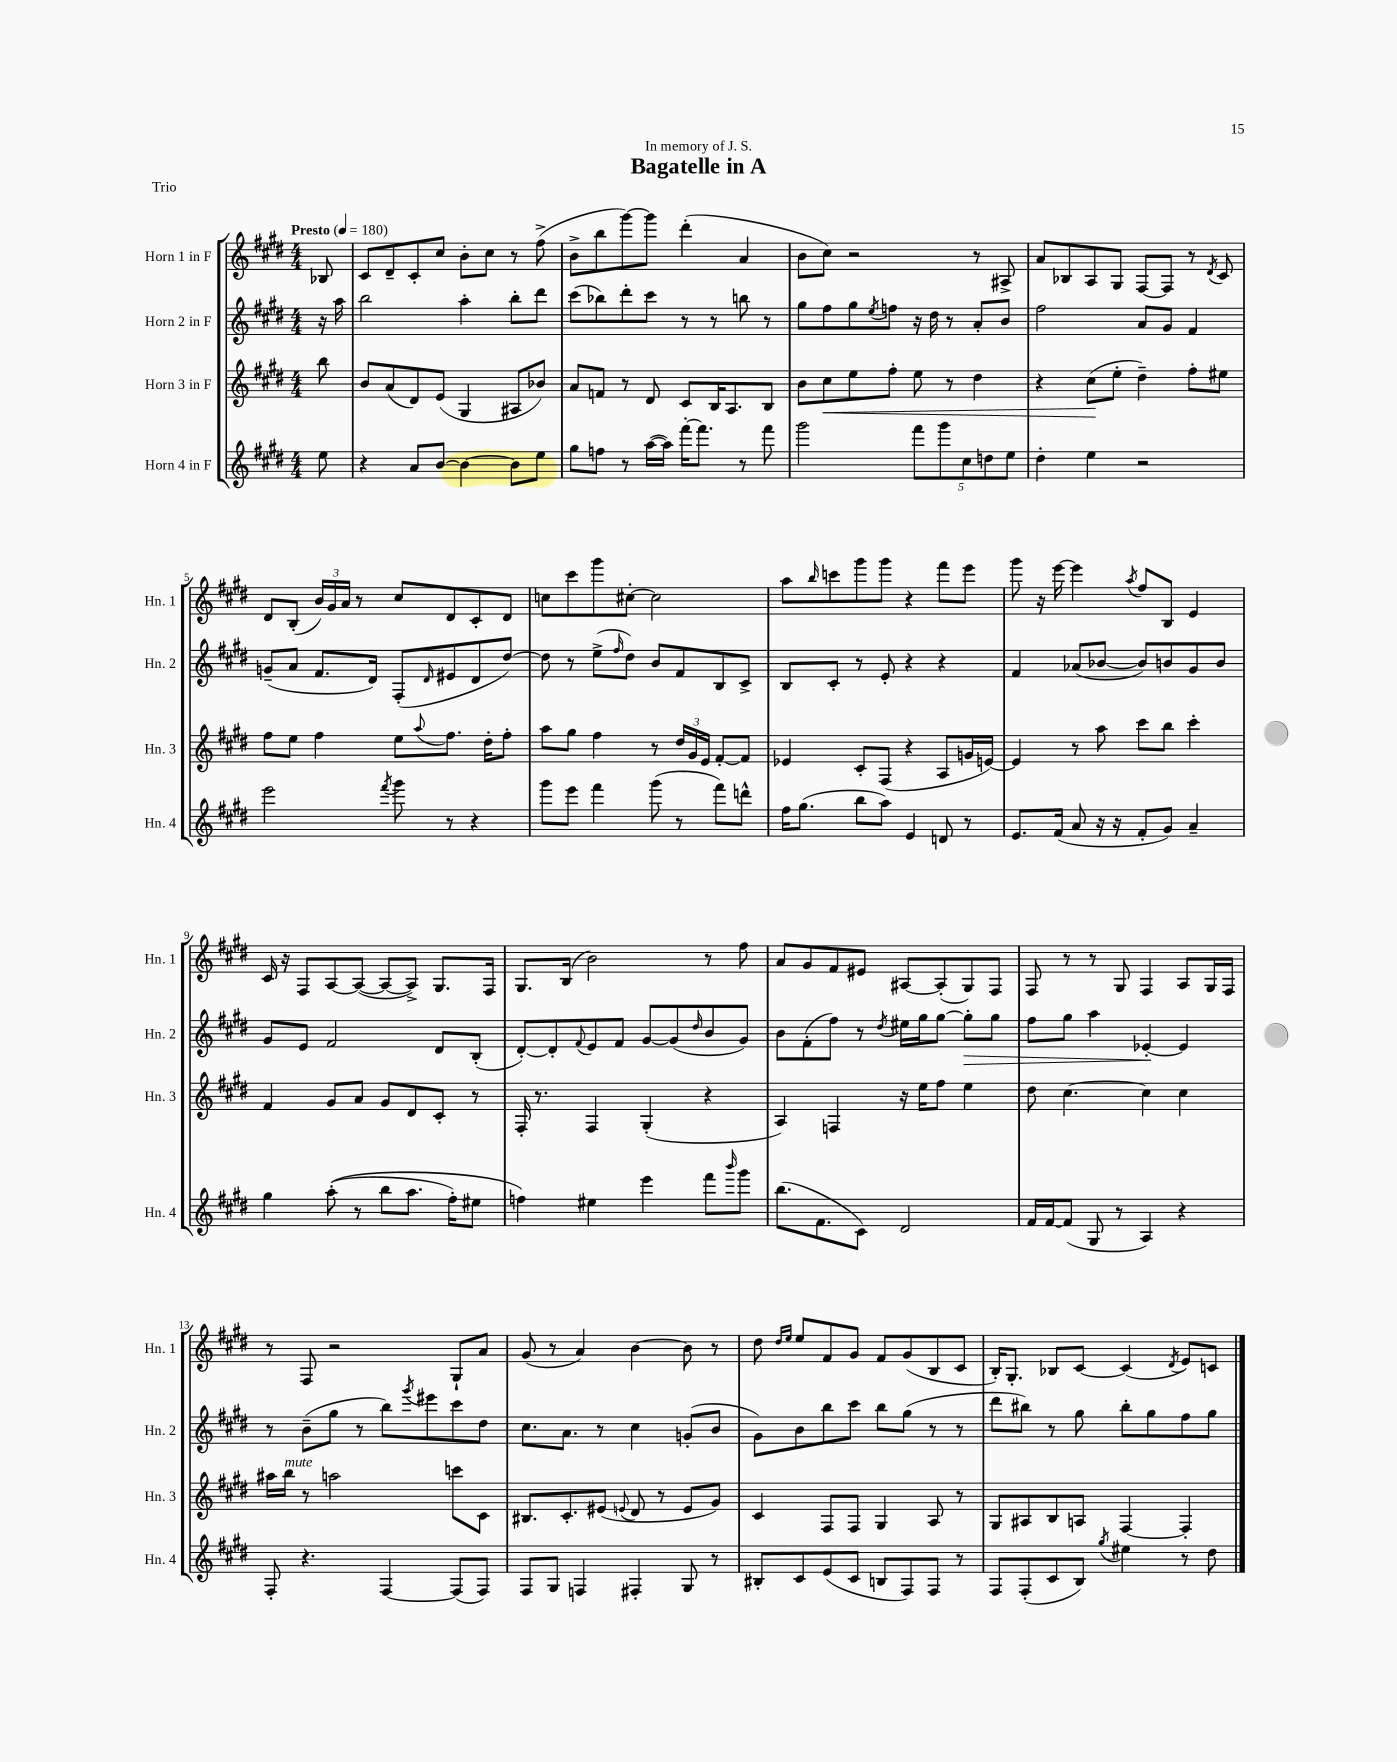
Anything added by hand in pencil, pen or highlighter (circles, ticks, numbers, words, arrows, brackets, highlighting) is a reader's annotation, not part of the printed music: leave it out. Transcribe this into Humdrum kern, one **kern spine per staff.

**kern	**kern	**dynam	**kern	**dynam	**kern
*part4	*part3	*part3	*part2	*part2	*part1
*staff4	*staff3	*staff3	*staff2	*staff2	*staff1
*I"Horn 4 in F	*I"Horn 3 in F	*	*I"Horn 2 in F	*	*I"Horn 1 in F
*I'Hn. 4	*I'Hn. 3	*	*I'Hn. 2	*	*I'Hn. 1
*clefG2	*clefG2	*	*clefG2	*	*clefG2
*k[f#c#g#d#]	*k[f#c#g#d#]	*	*k[f#c#g#d#]	*	*k[f#c#g#d#]
*M4/4	*M4/4	*	*M4/4	*	*M4/4
*MM180	*MM180	*	*MM180	*	*MM180
=	=	=	=	=	=
!	!	!	!	!	!LO:TX:a:B:t=Presto
8ee\	8bb\	.	16r	.	8B-X/
.	.	.	16aa\	.	.
=1	=1	=1	=1	=1	=1
4r	8b/L	.	2bb\	.	8c#/L
.	(8a/	.	.	.	8d#~/
8a/L	8d#/)	.	.	.	8c#'/
[8b/J	(8e/J	.	.	.	8cc#/J
4b\_	4G#/	.	4aa'\	.	8b'\L
.	.	.	.	.	8cc#\J
8b\L]	8A#X/L	.	8bb'\L	.	8r
8ee\J	8b-X/J)	.	8ddd#\J	.	(8ff#^\
=2	=2	=2	=2	=2	=2
8gg#\L	8a/L	.	(8ccc#\L	.	8b^\L
8ffn\J	8fn/J	.	8bb-X\)	.	8bb\
8r	8r	.	8ddd#'\	.	[8ggg#\)
([16aa\LL	8d#/	.	8ccc#\J	.	8ggg#\J]
16aa\JJ])	.	.	.	.	.
[16fff#'\KL	8c#/L	.	8r	.	(4ddd#'\
8.fff#\J]	.	.	.	.	.
.	16B/K	.	8r	.	.
.	8.A/	.	.	.	.
8r	.	.	8bbn\	.	4a/
8fff#\	8B/J	.	8r	.	.
=3	=3	=3	=3	=3	=3
2ggg#\	8b\L	.	8gg#\L	.	8b\L
!	!	!LO:HP:b	!	!	!
.	8cc#\	<	8ff#\	.	8cc#\J)
.	8ee\	.	8gg#\	.	2r
.	.	.	8qee/	.	.
.	8ff#'\J	.	8ffn\J	.	.
10fff#\L	8ee\	.	16r	.	.
.	.	.	16dd#\	.	.
10ggg#\	.	.	.	.	.
.	8r	.	8r	.	.
10cc#\	.	.	.	.	.
.	4dd#\	.	8a'/L	.	8r
10ddn\	.	.	.	.	.
.	.	.	8b/J	.	8A#X^/
10ee\J	.	.	.	.	.
=4	=4	=4	=4	=4	=4
4dd#'\	4r	.	2ff#\	.	8a/L
.	.	.	.	.	8B-X/
4ee\	(8cc#\L	.	.	.	8A/
.	8ee'\J	[	.	.	8G#/J
2r	4dd#~\)	.	8a/L	.	[8F#/L
.	.	.	8g#/J	.	8F#/J]
.	8ff#'\L	.	4f#/	.	8r
.	.	.	.	.	8qd#/
.	8ee#X\J	.	.	.	8c#/
!!LO:LB:g=z
=5	=5	=5	=5	=5	=5
2eee\	8ff#\L	.	(8gn~/L	.	8d#/L
.	8ee\J	.	8a/J	.	(8B'/J
.	4ff#\	.	8.f#/L	.	24b/LL)
.	.	.	.	.	24g#/
.	.	.	.	.	24a/JJ
.	.	.	.	.	8r
.	.	.	16d#/Jk)	.	.
8qfff#/	.	.	.	.	.
8ggg#\	8ee\L	.	(8F#'/L	.	8cc#/L
.	8qqaa/	.	16qqd#/	.	.
8r	8.ff#\J	.	8e#X/	.	8d#/
4r	.	.	8d#/	.	8c#'/
.	16dd#'\KL	.	.	.	.
.	8ff#'\J	.	[8dd#/J)	.	8d#/J
=6	=6	=6	=6	=6	=6
8ggg#\L	8aa\L	.	8dd#\]	.	8ccn\L
8eee\J	8gg#\J	.	8r	.	8ccc#\
4fff#\	4ff#\	.	(8ee^\L	.	8ggg#\
.	.	.	16qqff#/	.	.
.	.	.	8dd#\J)	.	[8cc#X'\J
(8ggg#\	8r	.	8b/L	.	2cc#\]
8r	24dd#/LL	.	8f#/	.	.
.	24g#/	.	.	.	.
.	24e/JJ	.	.	.	.
8fff#\L)	[8f#'/L	.	8B/	.	.
8dddn^^\J	8f#/J]	.	8c#^/J	.	.
=7	=7	=7	=7	=7	=7
16ff#\KL	4e-X/	.	8B/L	.	8aa\L
(8.gg#\J	.	.	.	.	.
.	.	.	.	.	16qqbb/
.	.	.	8c#'/J	.	8cccn\
8bb\L	8c#'/L	.	8r	.	8ggg#\
8aa\J)	(8F#/J	.	8e'/	.	8ggg#\J
4e/	4r	.	4r	.	4r
8dn/	8A/L	.	4r	.	8fff#\L
8r	16gn/L	.	.	.	8eee\J
.	[16en/JJ)	.	.	.	.
=8	=8	=8	=8	=8	=8
8.e/L	4e/]	.	4f#/	.	8ggg#\
.	.	.	.	.	16r
(16f#/Jk	.	.	.	.	[16eee\
8a/	8r	.	(8a-X/L	.	4eee\]
16r	8aa\	.	[8b-X/J	.	.
16r	.	.	.	.	.
.	.	.	.	.	8qaa/
8f#'/L	8ccc#\L	.	8b-/L])	.	8ff#/L
8g#/J)	8bb\J	.	8bn/	.	8B/J
4a~/	4ccc#'\	.	8g#/	.	4e/
.	.	.	8b/J	.	.
!!LO:LB:g=z
=9	=9	=9	=9	=9	=9
4gg#\	4f#/	.	8g#/L	.	16c#/
.	.	.	.	.	16r
.	.	.	8e/J	.	8F#/L
((8aa'\	8g#/L	.	2f#/	.	[8A/
8r	8a/J	.	.	.	(8A/J_
8bb\L	8g#/L	.	.	.	8A/L_
8.aa\J	8d#/	.	.	.	8A^/J])
.	8c#'/J	.	8d#/L	.	8.G#/L
16ff#'\KL)	.	.	.	.	.
8ee#X\J	8r	.	(8B'/J	.	.
.	.	.	.	.	16F#/Jk
=10	=10	=10	=10	=10	=10
4ffn\)	16F#'/	.	[8d#'/L)	.	8.G#/L
.	8.r	.	.	.	.
.	.	.	8d#'/]	.	.
.	.	.	.	.	(16B/Jk
.	.	.	8qqf#/	.	.
4ee#X\	4F#/	.	8e/	.	2b\)
.	.	.	8f#/J	.	.
4eee\	(4G#'/	.	[8g#/L	.	.
.	.	.	(8g#/]	.	.
.	.	.	16qqdd#/	.	.
8fff#\L	4r	.	8b/	.	8r
16qqbbb/	.	.	.	.	.
8ggg#\J	.	.	8g#/J)	.	8ff#\
=11	=11	=11	=11	=11	=11
(8.bb\L	4A/)	.	8b\L	.	8a/L
.	.	.	(8f#'\	.	8g#/
8.f#\	.	.	.	.	.
.	4Fn/	.	8ff#\J)	.	8f#/
8c#\J)	.	.	8r	.	8e#X/J
.	.	.	8qdd#/	.	.
2d#/	16r	.	16ee#X\LL	.	[8A#X/L
.	16ee\KL	.	16gg#\J	.	.
.	8ff#\J	.	[8gg#\J	.	(8A#'/]
!	!	!	!	!LO:HP:b	!
.	4ee\	.	8gg#'\L]	>	8G#/)
.	.	.	8gg#\J	.	8F#/J
=12	=12	=12	=12	=12	=12
16f#/LL	8dd#\	.	8ff#\L	.	8F#/
[16f#/J	.	.	.	.	.
(8f#/J]	[4.cc#\	.	8gg#\J	.	8r
8G#/	.	.	4aa\	.	8r
8r	.	.	.	.	8G#/
4A/)	4cc#\]	.	[4e-X'/	.	4F#/
4r	4cc#\	.	4e-/]	]	8A/L
.	.	.	.	.	16G#/L
.	.	.	.	.	16F#/JJ
!!LO:LB:g=z
=13	=13	=13	=13	=13	=13
8F#'/	16aa#X\LL	.	8r	.	8r
!	!LO:TX:a:i:t=mute	!	!	!	!
.	16bb\JJ	.	.	.	.
4.r	8r	.	(8b~\L	.	8F#/
.	2aan\	.	8gg#\J	.	2r
.	.	.	8r	.	.
[4F#/	.	.	8bb\L)	.	.
.	.	.	8qggg#/	.	.
.	.	.	8eee#X\	.	.
(8F#/L]	8cccn\L	.	8ccc#\	.	8G#`/L
8F#/J)	8c#\J	.	8dd#\J	.	8a/J
=14	=14	=14	=14	=14	=14
8F#/L	8.B#X/L	.	8.cc#\L	.	(8g#/
8G#/J	.	.	.	.	8r
.	8.c#'/	.	8.a\J	.	.
4Fn/	.	.	.	.	4a/)
.	(8e#X/J	.	8r	.	.
.	8qqen/	.	.	.	.
4F#X'/	8d#/	.	4cc#\	.	[4b\
.	8r	.	.	.	.
8G#/	8e/L	.	(8gn'/L	.	8b\]
8r	8g#/J)	.	8b/J	.	8r
=15	=15	=15	=15	=15	=15
8B#X'/L	4c#/	.	8g#\L)	.	8dd#\
.	.	.	.	.	16qqdd#/LL
.	.	.	.	.	16qqee/JJ
8c#/	.	.	8b\	.	8ee/L
(8e/	8F#/L	.	8bb\	.	8f#/
8c#/J	8F#/J	.	8ccc#\J	.	8g#/J
8Bn/L	4G#/	.	8bb\L	.	8f#/L
8F#/)	.	.	(8gg#\J	.	(8g#/
8F#/J	8A/	.	8r	.	8B/
8r	8r	.	8r	.	8c#/J
=16	=16	=16	=16	=16	=16
8F#/L	8G#/L	.	8ddd#\L	.	16B'/KL)
.	.	.	.	.	8.G#'/J
(8F#'/	8A#X/	.	8bb#X\J)	.	.
8c#/	8B/	.	8r	.	8B-X/L
8B/J)	8An/J	.	8gg#\	.	[8c#/J
8qgg#/	.	.	.	.	.
4ee#X\	[4F#/	.	8bb#'\L	.	(4c#/]
.	.	.	8gg#\	.	.
.	.	.	.	.	8qd#/
8r	4F#'/]	.	8ff#\	.	8e/L)
8dd#\	.	.	8gg#\J	.	8cn/J
==	==	==	==	==	==
*-	*-	*-	*-	*-	*-
